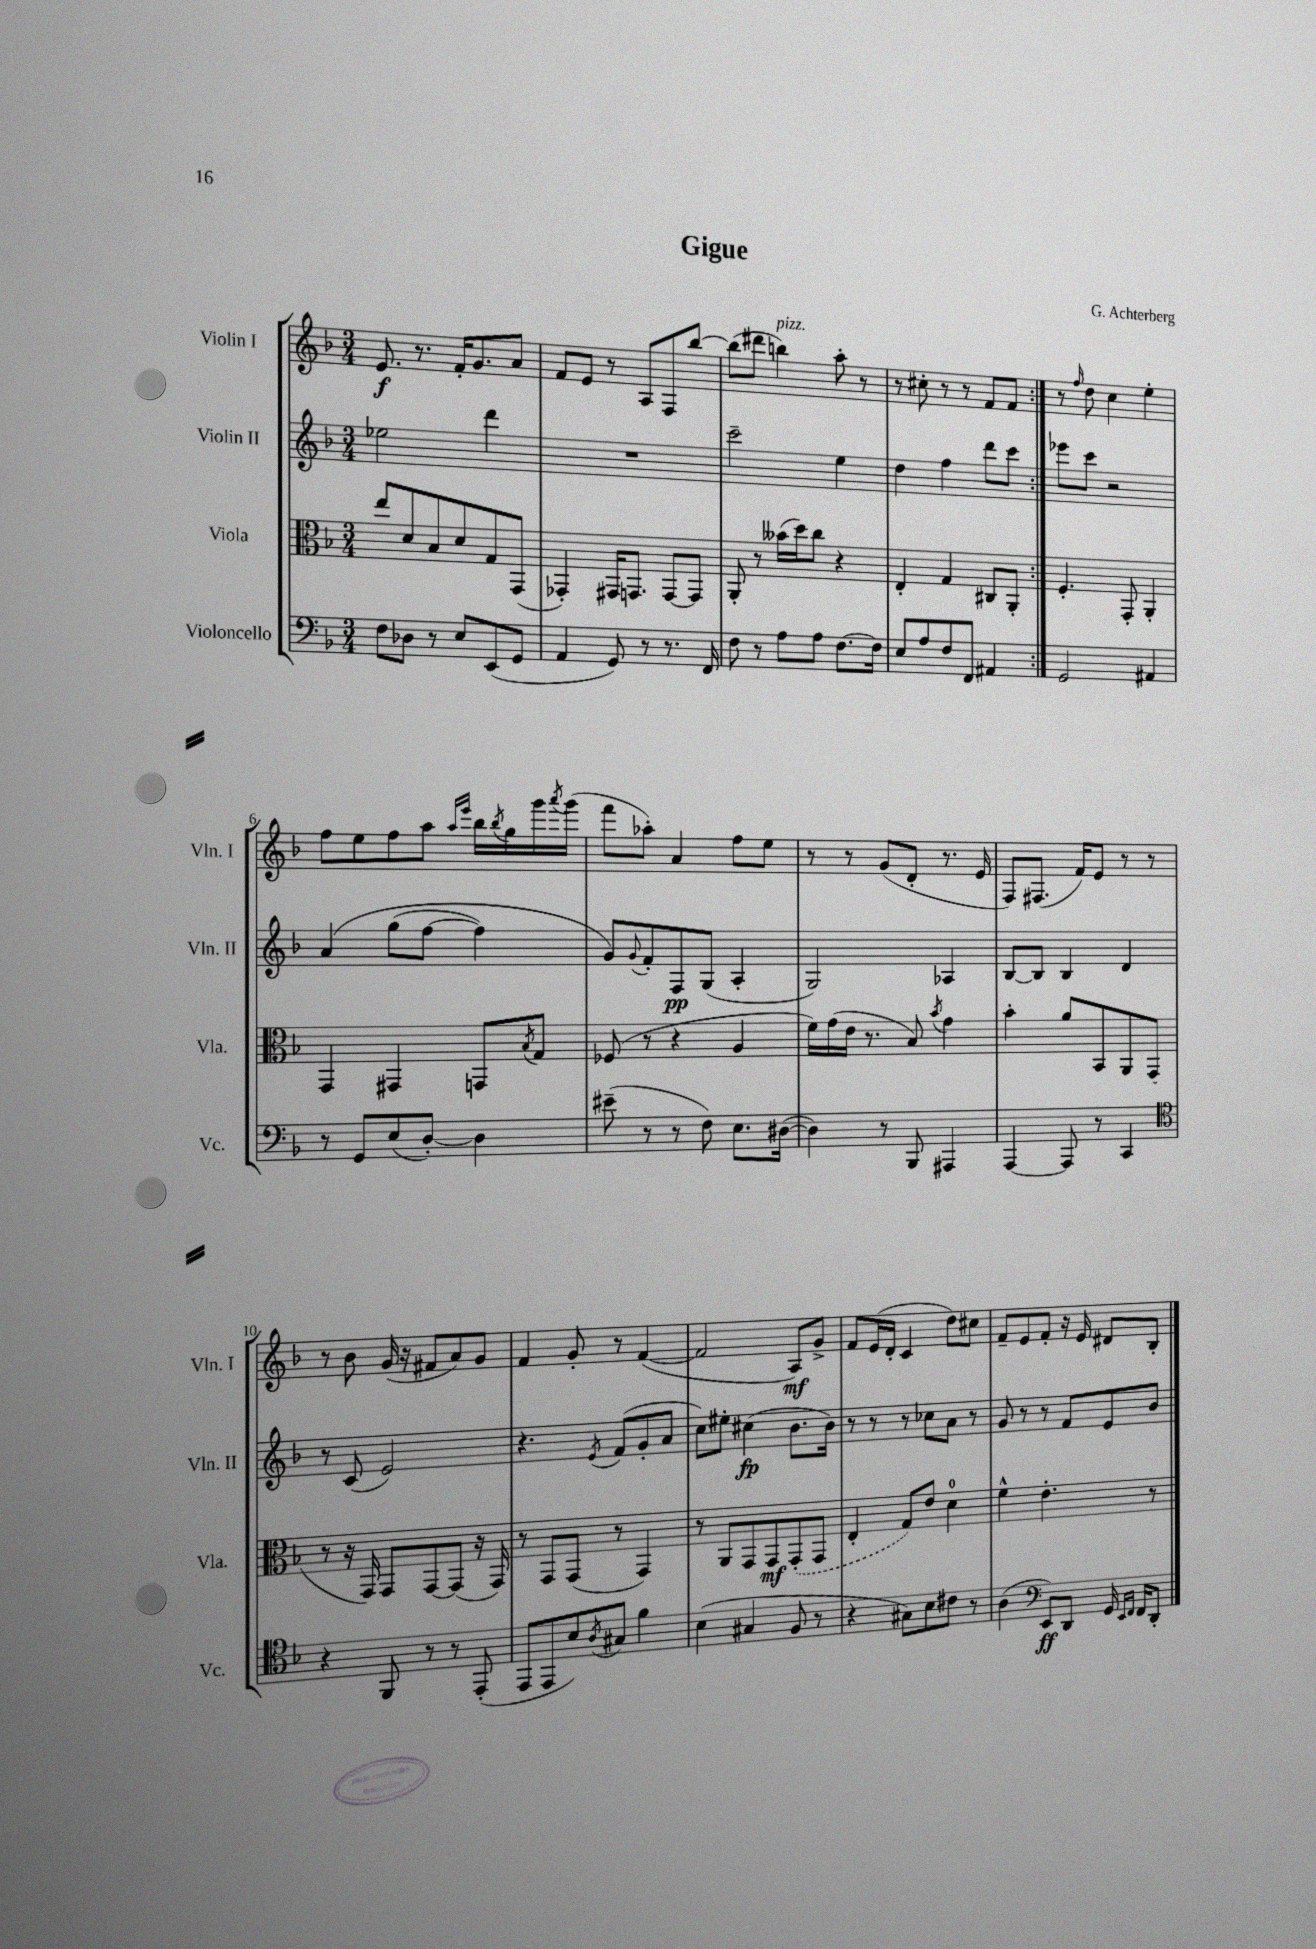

**kern	**dynam	**kern	**dynam	**kern	**dynam	**kern	**dynam
*part4	*part4	*part3	*part3	*part2	*part2	*part1	*part1
*staff4	*staff4	*staff3	*staff3	*staff2	*staff2	*staff1	*staff1
*I"Violoncello	*	*I"Viola	*	*I"Violin II	*	*I"Violin I	*
*I'Vc.	*	*I'Vla.	*	*I'Vln. II	*	*I'Vln. I	*
*clefF4	*	*clefC3	*	*clefG2	*	*clefG2	*
*k[b-]	*	*k[b-]	*	*k[b-]	*	*k[b-]	*
*M3/4	*	*M3/4	*	*M3/4	*	*M3/4	*
=1	=1	=1	=1	=1	=1	=1	=1
8F\L	.	8ee/L	.	2ee-X\	.	8.e/	f
8D-X\J	.	8d/	.	.	.	.	.
.	.	.	.	.	.	8.r	.
8r	.	8B-/	.	.	.	.	.
8E/L	.	8d/	.	.	.	16f'/KL	.
.	.	.	.	.	.	8.g/	.
(8EE/	.	8G/	.	4ddd\	.	.	.
8GG/J	.	(8GG/J	.	.	.	8a/J	.
=2	=2	=2	=2	=2	=2	=2	=2
4AA/	.	4GG-X'/)	.	2.r	.	8f/L	.
.	.	.	.	.	.	8e/J	.
8GG/)	.	16GG#X/KL	.	.	.	8r	.
.	.	8.GGn/J	.	.	.	.	.
8r	.	.	.	.	.	8A/L	.
8.r	.	[8GG/L	.	.	.	8F/	.
.	.	8GG/J]	.	.	.	[8bb-/J	.
16FF/	.	.	.	.	.	.	.
=3	=3	=3	=3	=3	=3	=3	=3
8F\	.	8AA'/	.	2ccc~\	.	(8bb-\L]	.
8r	.	8r	.	.	.	8ddd#X\J	.
!	!	!	!	!	!	!LO:TX:a:i:t=pizz.	!
8A\L	.	(16b--X\LL	.	.	.	4bbn\)	.
.	.	16dd\J)	.	.	.	.	.
8A\J	.	8cc\J	.	.	.	.	.
[8.F\L	.	4r	.	4ee\	.	8aa'\	.
.	.	.	.	.	.	8r	.
16F\Jk]	.	.	.	.	.	.	.
=4	=4	=4	=4	=4	=4	=4	=4
8E/L	.	4E'/	.	4dd\	.	8r	.
8A/	.	.	.	.	.	8cc#X'\	.
8F/	.	4G/	.	4ff\	.	8r	.
8FF/J	.	.	.	.	.	8r	.
4AA#X/	.	8C#X/L	.	8ddd\L	.	8f/L	.
.	.	8AA'/J	.	8ccc\J	.	8f/J	.
=5:|!	=5:|!	=5:|!	=5:|!	=5:|!	=5:|!	=5:|!	=5:|!
2GG/	.	4.F'/	.	8eee-X\L	.	8r	.
.	.	.	.	.	.	16qqff/	.
.	.	.	.	8ccc\J	.	8dd\	.
.	.	.	.	2r	.	4cc\	.
.	.	8GG'/	.	.	.	.	.
4AA#X/	.	4AA'/	.	.	.	4ee'\	.
!!LO:LB:g=z
=6	=6	=6	=6	=6	=6	=6	=6
8r	.	4GG/	.	(4a/	.	8ff\L	.
8GG/L	.	.	.	.	.	8ee\	.
(8E/	.	4GG#X/	.	(8gg\L	.	8ff\	.
[8D'/J)	.	.	.	[8ff\J	.	8aa\J	.
.	.	.	.	.	.	16qqaa/LL	.
.	.	.	.	.	.	16qqeee/JJ	.
4D\]	.	8GGn/L	.	4ff\])	.	16bb-\LL	.
.	.	.	.	.	.	8qbb-/	.
.	.	.	.	.	.	16gg\	.
.	.	8qB-/	.	.	.	.	.
.	.	8G/J	.	.	.	16ggg\	.
.	.	.	.	.	.	8qaaa/	.
.	.	.	.	.	.	(16ggg\JJ	.
=7	=7	=7	=7	=7	=7	=7	=7
(8e#X~\	.	(8F-X/	.	8g/L)	.	8fff\L	.
.	.	.	.	8qqg/	.	.	.
8r	.	8r	.	8f'/	.	8aa-X'\J)	.
8r	.	4r	.	8F/	pp	4a/	.
8F\)	.	.	.	(8G/J	.	.	.
8.E\L	.	4A/	.	4A'/	.	8ff\L	.
.	.	.	.	.	.	8ee\J	.
([16D#X\Jk	.	.	.	.	.	.	.
=8	=8	=8	=8	=8	=8	=8	=8
4D#\])	.	16f\LL)	.	2G/)	.	8r	.
.	.	(16g\	.	.	.	.	.
.	.	16e\JJ	.	.	.	8r	.
.	.	8.r	.	.	.	.	.
8r	.	.	.	.	.	(8g/L	.
8BBB-/	.	8B-/)	.	.	.	8d'/J	.
.	.	8qb-/	.	.	.	.	.
4AAA#X/	.	4g\	.	4A-X/	.	8.r	.
.	.	.	.	.	.	16e/	.
=9	=9	=9	=9	=9	=9	=9	=9
[4AAA/	.	4b-'\	.	[8B-/L	.	8F/L)	.
.	.	.	.	8B-/J]	.	(8.F#X/J	.
8AAA/]	.	8a/L	.	4B-/	.	.	.
.	.	.	.	.	.	16f/KL)	.
8r	.	8BB-/	.	.	.	8e/J	.
4CC/	.	8AA/	.	4d/	.	8r	.
.	.	(8GG/J	.	.	.	8r	.
!!LO:LB:g=z
=10	=10	=10	=10	=10	=10	=10	=10
*clefC4	*	*	*	*	*	*	*
4r	.	8r	.	8r	.	8r	.
.	.	16r	.	(8c/	.	8b-\	.
.	.	16GG/)	.	.	.	.	.
8FF/	.	8GG/L	.	2e/)	.	(16g/	.
.	.	.	.	.	.	16r	.
8r	.	[8GG/	.	.	.	8f#X/L	.
8r	.	(8GG/J]	.	.	.	8a/)	.
(8EE'/	.	16r	.	.	.	8g/J	.
.	.	16GG/)	.	.	.	.	.
=11	=11	=11	=11	=11	=11	=11	=11
8EE/L	.	8r	.	4.r	.	4f/	.
8EE/	.	8GG/L	.	.	.	.	.
8B-/)	.	(8GG/J	.	.	.	8g'/	.
8qA/	.	.	.	8qe/	.	.	.
8G#X/J	.	8r	.	(8f/L	.	8r	.
4f\	.	4GG/)	.	8g'/	.	([4f/	.
.	.	.	.	8a/J	.	.	.
=12	=12	=12	=12	=12	=12	=12	=12
(4B-\	.	8r	.	8cc\L)	.	2f/]	.
.	.	8AA/L	.	8ee#X'\J	.	.	.
4G#X/	.	8GG/	.	(4cc#X\	fp	.	.
.	.	8GG/	mf	.	.	.	.
8F/	.	(8GG'/	.	8.b-\L	.	8A/L)	mf
8r	.	8GG/J	.	.	.	8g^/J	.
.	.	.	.	16b-\Jk)	.	.	.
=13	=13	=13	=13	=13	=13	=13	=13
4r	.	4E'/	.	8r	.	8f/L	.
.	.	.	.	8r	.	(16e/L	.
.	.	.	.	.	.	16d'/JJ	.
8G#X\L)	.	8G/L)	.	8r	.	4c/	.
8B-\	.	8e/J	.	8cc-X\L	.	.	.
8c#X\J	.	4d\	.	8a\J	.	8dd\L)	.
8r	.	.	.	8r	.	8cc#X\J	.
=14	=14	=14	=14	=14	=14	=14	=14
(4A\	.	4f^^\	.	8g/	.	8f~/L	.
.	.	.	.	8r	.	8e/	.
*clefF4	*	*	*	*	*	*	*
8EE/L)	ff	4.e'\	.	8r	.	8f'/J	.
8DD/J	.	.	.	8f/L	.	16r	.
.	.	.	.	.	.	16e/	.
16GG/	.	.	.	8e/	.	8d#X/L	.
16qqEE/LL	.	.	.	.	.	.	.
16qqFF/JJ	.	.	.	.	.	.	.
16FF/KL	.	.	.	.	.	.	.
8DD'/J	.	8r	.	8b-/J	.	8B-'/J	.
==	==	==	==	==	==	==	==
*-	*-	*-	*-	*-	*-	*-	*-
